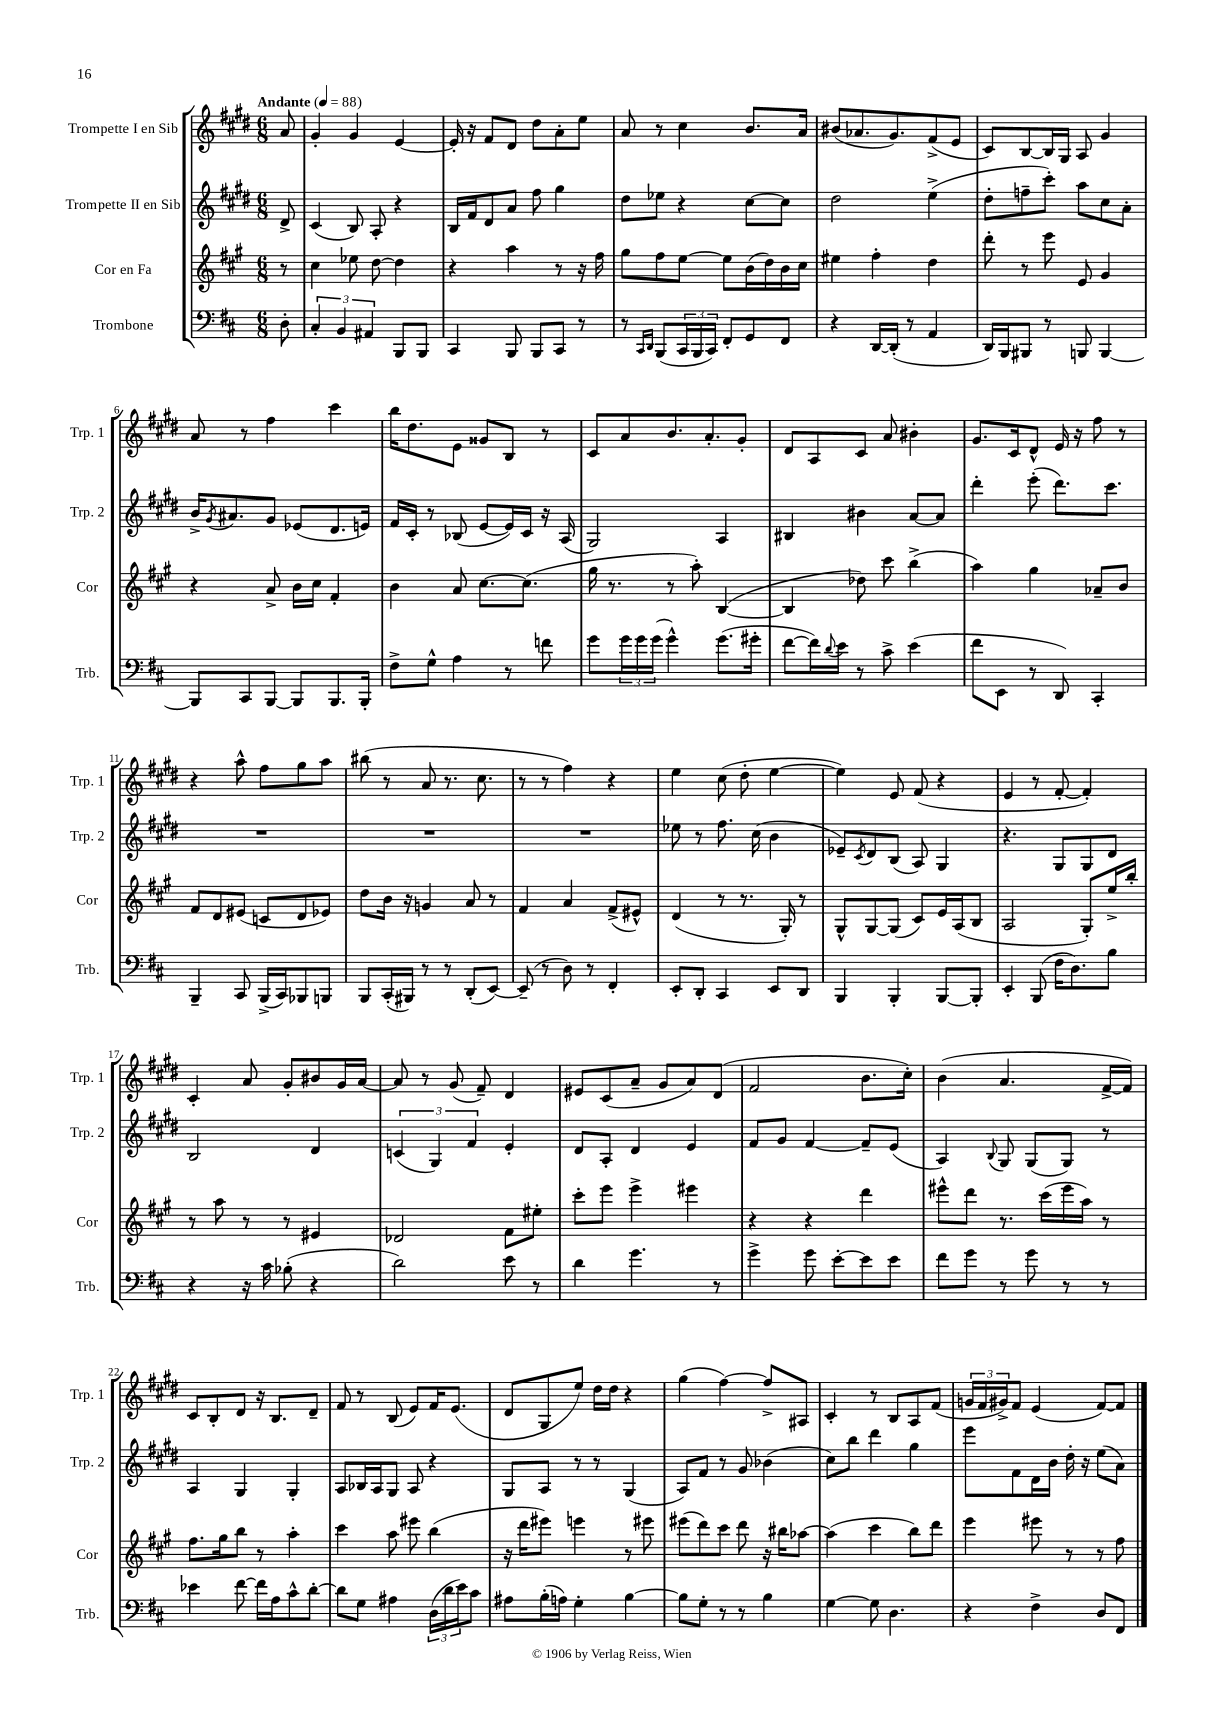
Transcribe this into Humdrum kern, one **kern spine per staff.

**kern	**kern	**kern	**kern
*part4	*part3	*part2	*part1
*staff4	*staff3	*staff2	*staff1
*I"Trombone	*I"Cor en Fa	*I"Trompette II en Sib	*I"Trompette I en Sib
*I'Trb.	*I'Cor	*I'Trp. 2	*I'Trp. 1
*clefF4	*clefG2	*clefG2	*clefG2
*k[f#c#]	*k[f#c#g#]	*k[f#c#g#d#]	*k[f#c#g#d#]
*M6/8	*M6/8	*M6/8	*M6/8
*MM88	*MM88	*MM88	*MM88
=	=	=	=
!	!	!	!LO:TX:a:B:t=Andante
8D'\	8r	8d#^/	8a/
=1	=1	=1	=1
6C#'/	4cc#\	(4c#/	4g#'/
6BB/	.	.	.
.	8ee-X\	8B/)	4g#/
6AA#X/	.	.	.
.	[8dd\	8A'/	.
8BBB/L	4dd\]	4r	[4e/
8BBB/J	.	.	.
=2	=2	=2	=2
4CC#/	4r	16B/LL	16e'/]
.	.	16f#/J	16r
.	.	8d#/	8f#/L
8BBB/	4aa\	8a/J	8d#/J
8BBB/L	.	8ff#\	8dd#\L
8CC#/J	8r	4gg#\	8a'\
8r	16r	.	8ee\J
.	16ff#\	.	.
=3	=3	=3	=3
8r	8gg#\L	8dd#\L	8a/
16qqCC#/LL	.	.	.
16qqDD/JJ	.	.	.
(8BBB/L	8ff#\	8ee-X\J	8r
24CC#/L	[8ee\J	4r	4cc#\
24BBB/	.	.	.
24CC#/JJ)	.	.	.
8FF#'/L	8ee\L]	.	.
8GG/	(16b\L	[8cc#\L	8.b/L
.	16dd\)	.	.
8FF#/J	16b\	8cc#\J]	.
.	16cc#\JJ	.	16a/Jk
=4	=4	=4	=4
4r	4ee#X\	2dd#\	(8b#X/L
.	.	.	8.a-X/
[16DD/LL	4ff#'\	.	.
(16DD'/JJ]	.	.	8.g#/)
8r	.	.	.
4AA/	4dd\	(4ee^\	(8f#^/
.	.	.	8e/J
=5	=5	=5	=5
16DD/LL)	8ddd'\	8dd#'\L	8c#/L)
16BBB/J	.	.	.
8BBB#X/J	8r	8ffn~\	[8B/
8r	8eee\	8ccc#'\J)	16B/L]
.	.	.	16G#/JJ
8BBBn/	8e/	8aa\L	8A/
[4BBB/	4g#/	8cc#\	4g#/
.	.	8a'\J	.
!!LO:LB:g=z
=6	=6	=6	=6
8BBB/L]	4r	16b^/KL	8a/
.	.	8qg#/	.
.	.	8.a#X/	.
8CC#/	.	.	8r
[8BBB/J	8a^/	8g#/J	4ff#\
8BBB/L]	16b\LL	(8e-X/L	.
.	16cc#\JJ	.	.
8.BBB/	4f#'/	8.d#/	4ccc#\
16BBB'/Jk	.	16en/Jk)	.
=7	=7	=7	=7
8F#^\L	4b\	16f#/LL	16bb\KL
.	.	16c#'/JJ	8.dd#\
8G^^\J	.	8r	.
4A\	8a/	(8B-X/	8e\J
.	[8.cc#\L	[8e/L	8g##X/L
8r	.	16e/L])	8B/J
.	(8.cc#\J]	16c#/JJ	.
8fn\	.	16r	8r
.	.	(16A/	.
=8	=8	=8	=8
8g\L	16gg#\	2G#/)	8c#/L
.	8.r	.	.
24g\L	.	.	8a/
24g\	.	.	.
(24g\JJ	.	.	.
4g^^\)	8r	.	8.b/
.	8aa'\)	.	.
.	.	.	8.a'/
(8.g\L	([4B/	4A/	.
.	.	.	8g#'/J
16g#X'\Jk	.	.	.
=9	=9	=9	=9
[8f#\L	4B/]	4B#X/	8d#/L
16f#\L])	.	.	8A/
8qqd/	.	.	.
16e\JJ	.	.	.
8r	8dd-X\)	4b#X\	8c#/J
8c#^\	8ccc#\	.	8a/
(4e\	(4bb^\	[8a/L	4b#X'\
.	.	8a/J]	.
=10	=10	=10	=10
8f#\L	4aa\)	4ddd#'\	8.g#/L
8EE\J	.	.	.
.	.	.	16c#/k
8r	4gg#\	(8eee'\	8d#^^/J
8DD/)	.	8.ddd#\L)	16e/
.	.	.	16r
4CC#'/	8a-X~/L	.	8ff#\
.	.	8.ccc#\J	.
.	8b/J	.	8r
!!LO:LB:g=z
=11	=11	=11	=11
4BBB~/	8f#/L	2.r	4r
.	8d/	.	.
8CC#/	(8e#X/J	.	8aa^^\
(16BBB^/LL	8cn/L	.	8ff#\L
16CC#/J)	.	.	.
8BBB-X/	8d/	.	8gg#\
8BBBn/J	8e-X/J)	.	8aa\J
=12	=12	=12	=12
8BBB/L	8dd\L	2.r	(8bb#X\
(16CC#'/L	16b\Jk	.	8r
16BBB#X/JJ)	16r	.	.
8r	4gn/	.	8a/
8r	.	.	8.r
(8DD'/L	8a/	.	.
.	.	.	8.cc#\
[8EE/J)	8r	.	.
=13	=13	=13	=13
(8EE~/]	4f#/	2.r	8r
8r	.	.	8r
8D\)	4a/	.	4ff#\)
8r	.	.	.
4FF#'/	(8f#^/L	.	4r
.	8e#X^^/J)	.	.
=14	=14	=14	=14
8EE'/L	(4d/	8ee-X\	4ee\
8DD'/J	.	8r	.
4CC#/	8r	8.ff#\	(8cc#\
.	8.r	.	8dd#'\
.	.	(16cc#\	.
8EE/L	.	4b\	[4ee\
.	16G#'/)	.	.
8DD/J	8r	.	.
=15	=15	=15	=15
4BBB/	8G#^^/L	8e-X~/L)	4ee\])
.	.	8qc#/	.
.	[8G#/	8d#/	.
4BBB'/	(8G#/J]	(8B/J	8e/
.	8c#/L)	8A/)	(8f#/
[8BBB/L	16e/L	4G#/	4r
.	(16A/J	.	.
8BBB'/J]	8B/J	.	.
=16	=16	=16	=16
4EE'/	2A/	4.r	4e/
(8BBB/	.	.	8r
16F#\KL	.	8G#/L	[8f#'/
8.D\)	.	.	.
.	8G#'/L)	8G#/	4f#'/])
8B\J	16ee^/L	8d#/J	.
.	16bb'/JJ	.	.
!!LO:LB:g=z
=17	=17	=17	=17
4r	8r	2B/	4c#'/
.	8aa\	.	.
16r	8r	.	8a/
16c#\	.	.	.
(8B-X'\	8r	.	8g#'/L
4r	4e#X/	4d#/	8b#X/
.	.	.	16g#/L
.	.	.	[16a/JJ
=18	=18	=18	=18
2d\)	2d-X/	(6cn/	8a/]
.	.	.	8r
.	.	6G#/)	.
.	.	.	(8g#/
.	.	6f#/	.
.	.	.	8f#~/)
8e\	8f#\L	4e'/	4d#/
8r	8ee#X'\J	.	.
=19	=19	=19	=19
4d\	8ccc#'\L	8d#/L	8e#X/L
.	8eee\J	8A'/J	(8c#/
4.g\	4eee^\	4d#/	8a~/J
.	.	.	8g#/L
.	4eee#X\	4e/	8a/)
8r	.	.	(8d#/J
=20	=20	=20	=20
4g^\	4r	8f#/L	2f#/
.	.	8g#/J	.
8g\	4r	[4f#/	.
[8e'\L	.	.	.
8e\]	4ddd\	8f#~/L]	8.b\L
8e\J	.	(8e/J	.
.	.	.	16cc#'\Jk)
=21	=21	=21	=21
8f#\L	8eee#X^^\L	4A/)	(4b\
8g\J	8ddd\J	.	.
.	.	8qqB/	.
8r	8.r	8G#/	4.a/
8g\	.	(8G#/L	.
.	(16ccc#\LL	.	.
8r	16eee#\	8G#/J)	.
.	16aa\JJ)	.	.
8r	8r	8r	[16f#^/LL
.	.	.	16f#/JJ])
!!LO:LB:g=z
=22	=22	=22	=22
4e-X\	8.ff#\L	4A/	8c#/L
.	.	.	8B'/
.	16gg#\k	.	.
[8f#\	8bb\J	4G#/	8d#/J
16f#\LL]	8r	.	16r
16A\J	.	.	8.B/L
8c#^^\	4aa'\	4G#'/	.
[8d'\J	.	.	8d#~/J
=23	=23	=23	=23
8d\L]	4ccc#\	8A/L	8f#/
8G\J	.	16B-X/L	8r
.	.	16A/J	.
4A#X\	8aa\	8G#/J	(8B/
.	8eee#X\	8A/	8e/L)
(24D\LL	(4bb\	4r	16f#/K
24d\	.	.	.
.	.	.	(8.e/J
24e\J)	.	.	.
8c#\J	.	.	.
=24	=24	=24	=24
8A#X\L	16r	8G#/L	8d#/L
.	16ddd\KL	.	.
(16B'\L	8eee#X\J)	8A/J	8G#/
16An\JJ)	.	.	.
4G'\	4eeen\	8r	8ee/J)
.	.	8r	16dd#\LL
.	.	.	16dd#\JJ
[4B\	8r	(4G#/	4r
.	8eee#X\	.	.
=25	=25	=25	=25
8B\L]	(8eee#X\L	8A/L)	(4gg#\
8G'\J	8ddd\)	8f#/J	.
8r	8ccc#\J	8r	[4ff#\)
8r	8ddd\	8g#/	.
4B\	16r	(4b-X\	8ff#^/L]
.	16bb#X\KL	.	.
.	[8aa-X\J	.	8A#X/J
=26	=26	=26	=26
[4G\	(4aa-\]	8cc#\L)	4c#'/
.	.	8bb\J	.
8G\]	4ccc#\	4ddd#\	8r
4.D\	.	.	8B/L
.	8bb\L)	4gg#\	8A/
.	8ddd\J	.	(8f#/J
=27	=27	=27	=27
4r	4eee\	8eee\L	24gn/LL
.	.	.	24f#/
.	.	.	24g#X^/J)
.	.	8f#\	8f#/J
4F#^\	8eee#X\	16d#\L	(4e/
.	.	16b\JJ	.
.	8r	16dd#'\	.
.	.	16r	.
8D/L	8r	(8ee\L	[8f#/L)
8FF#/J	8ff#\	8a\J)	8f#/J]
==	==	==	==
*-	*-	*-	*-
